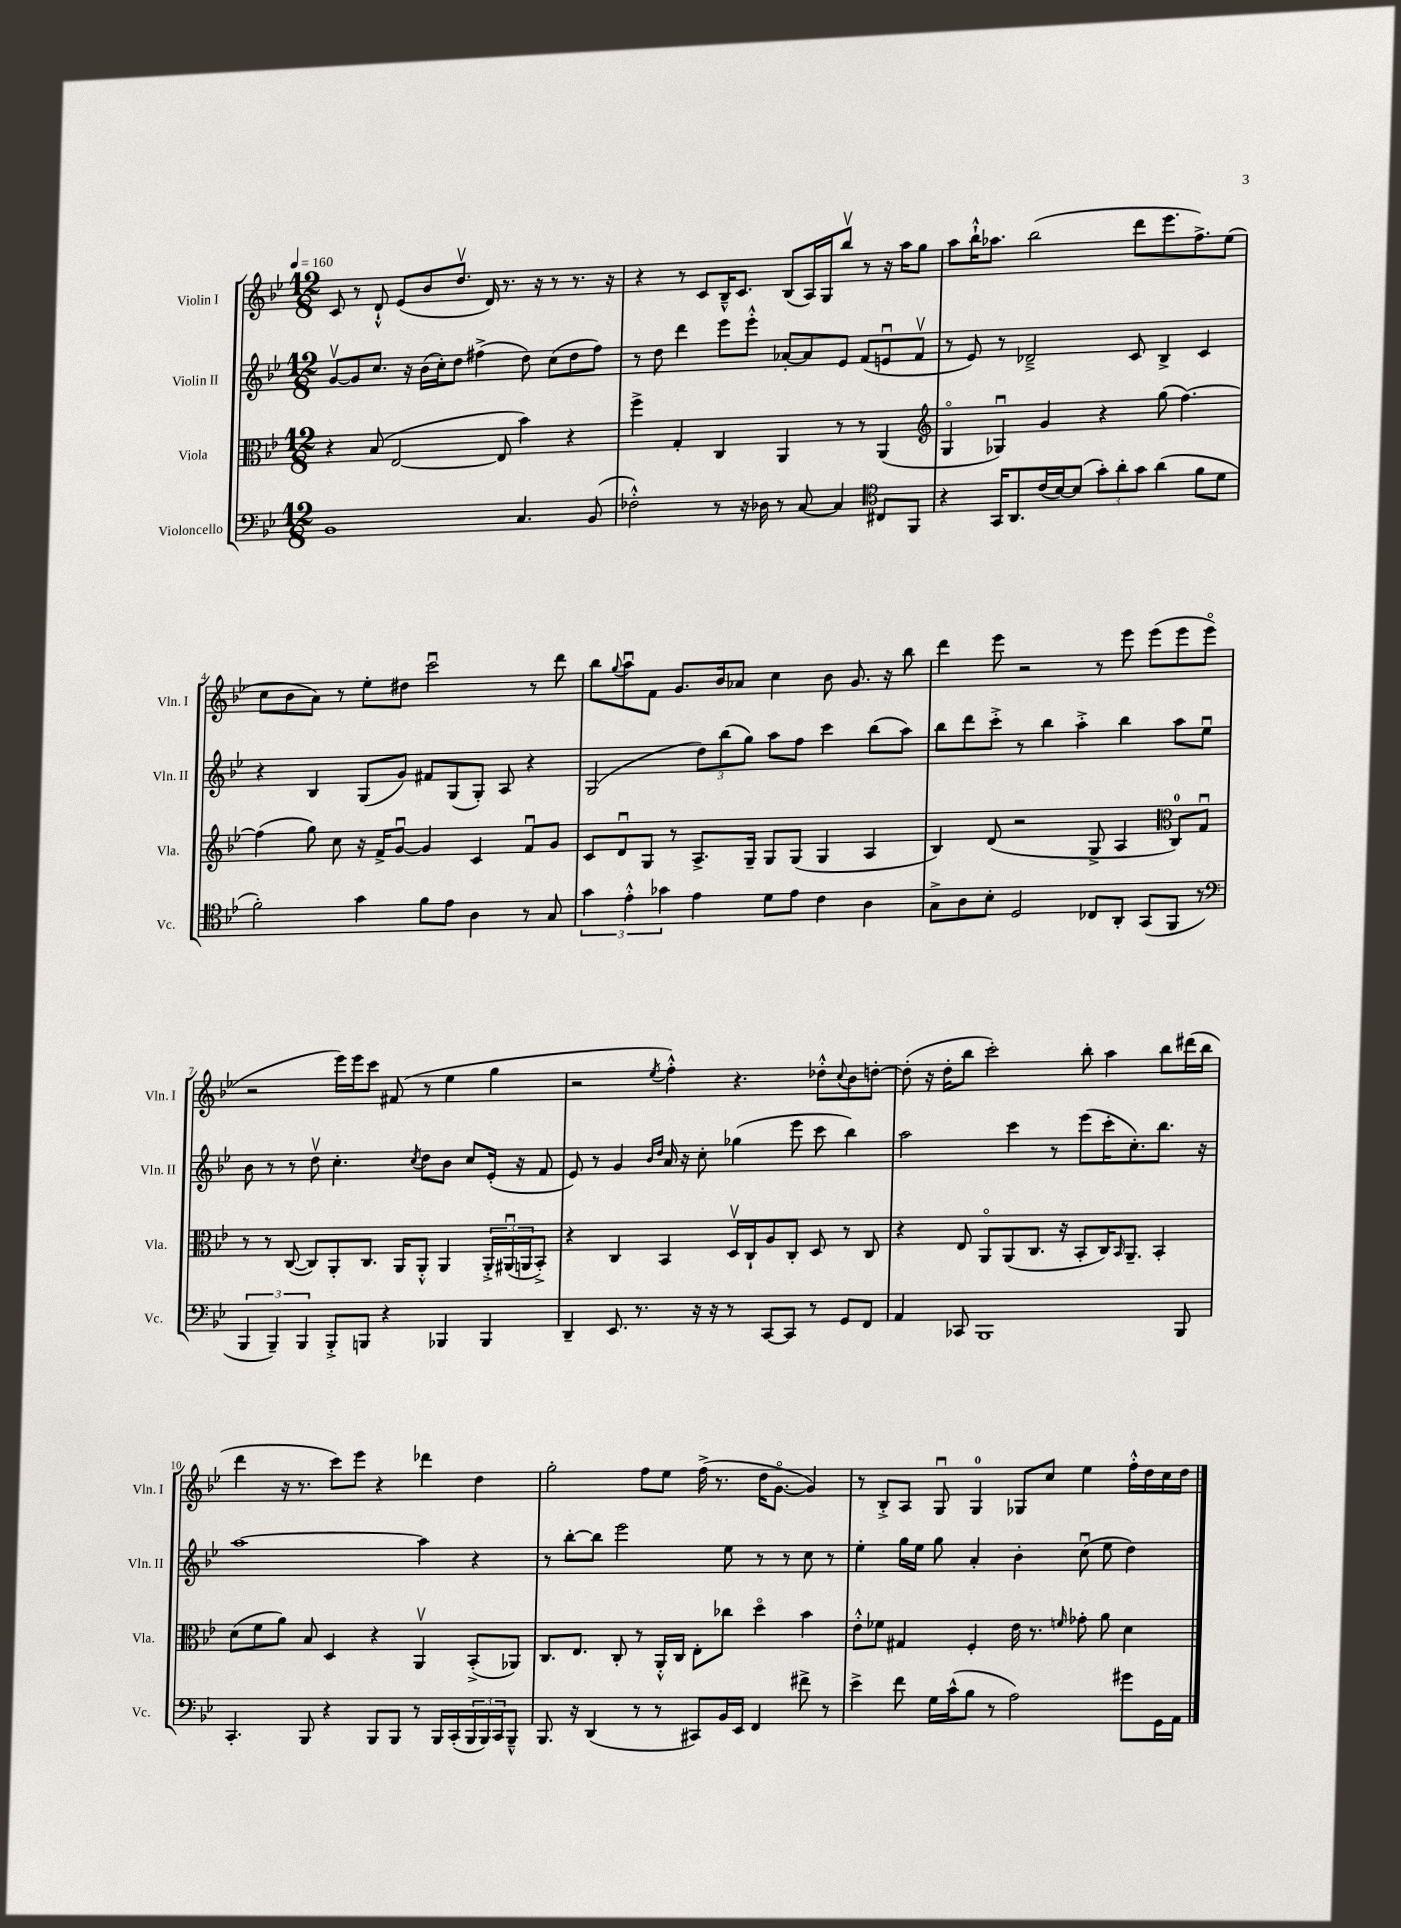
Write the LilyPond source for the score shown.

<<
\new StaffGroup <<
\new Staff = "s0" \with { instrumentName = "Violin I" shortInstrumentName = "Vln. I" } {
    \clef treble \key bes \major \numericTimeSignature \time 12/8 \tempo 4 = 160
    c'8 r8 d'8-!-^ ees'8( bes'8 d''8.\upbow d'16) r8. r16 r8 r8. r16 |
    r4 r8 c'8 bes16---^ c'8. bes8( a16) g16 bes''8\upbow r8 r16 a''16 g''8 |
    a''8 bes''16-!-^ aes''8. bes''2( d'''8 ees'''8. f''8.->) ees''8( |
    c''8 bes'8 a'8) r8 ees''8-. dis''8 c'''2\downbow r8 d'''8 |
    bes''8 \appoggiatura { g''8 } a''8\downbow f'8 g'8. bes'16 aes'8 c''4 bes'8 g'8. r16 bes''8 |
    d'''4 ees'''8 r2 r8 ees'''8 ees'''8( ees'''8 ees'''8\flageolet |
    r2 ees'''16) ees'''16 c'''8 fis'8( r8 ees''4 g''4 |
    r2 \acciaccatura { ees''8 } f''4-.-^) r4. des''8-.-^ \appoggiatura { c''8 } bes'8 d''8~-. |
    d''8-.( r16 d''16-. bes''8 c'''2-.) bes''8-. a''4 bes''8 dis'''16( bes''16 |
    d'''4 r16 r8. c'''8) ees'''8 r4 des'''4 d''4 |
    g''2-. f''8 ees''8 f''16->( r8. d''16 g'8.~\flageolet g'4) |
    r8 bes8-.-> a8 g8\downbow g4-0 ges8 c''8 ees''4 f''16-.-^ d''16 c''16 d''16 \bar "|." |
}
\new Staff = "s1" \with { instrumentName = "Violin II" shortInstrumentName = "Vln. II" } {
    \clef treble \key bes \major \numericTimeSignature \time 12/8
    g'8~\upbow g'8 c''8. r16 bes'16( c''16-.) d''8 fis''4->( d''8) c''8( d''8 fis''8) |
    r8 d''8 d'''4 ees'''8 ees'''8-.-^ aes'8~-. aes'8 ees'8 f'8( e'8\downbow f'8\upbow |
    r8 ees'8) r8 des'2---> c'8 bes4-> c'4 |
    r4 bes4 g8( g'8) fis'8 g8( g8-.) a8 r4 |
    g2( \tuplet 3/2 { d''8) bes''8( g''8) } a''8 f''8 c'''4 bes''8( a''8) |
    bes''8 d'''8 c'''8-.-> r8 bes''4 a''4-.-> bes''4 a''8 ees''8\downbow |
    bes'8 r8 r8 d''8\upbow c''4.-. \acciaccatura { c''8 } d''8 bes'8 c''8 ees'16-.( r16 f'8 |
    ees'8) r8 g'4 \grace { bes'16 d''16 } a'16 r16 c''8-. ges''4( ees'''8 c'''8 bes''4) |
    a''2 c'''4 r8 ees'''8( c'''16-. c''8.-.) bes''8. r16 |
    a''1~ a''4 r4 |
    r8 bes''8~-. bes''8 ees'''2 ees''8 r8 r8 c''8 r8 |
    ees''4-. g''16 ees''16 g''8 a'4-. bes'4-. c''8\downbow( ees''8 d''4) \bar "|." |
}
\new Staff = "s2" \with { instrumentName = "Viola" shortInstrumentName = "Vla." } {
    \clef alto \key bes \major \numericTimeSignature \time 12/8
    r4 bes8( ees2~ ees8 bes'4) r4 |
    f''4-> g4-. c4 a,4 r8 r8 a,4( |
    \clef treble g4\flageolet ges4\downbow) g'4 r4 g''8( f''4.~) |
    f''4( g''8) c''8 r16 f'16-> g'8~\downbow g'4 c'4 f'8\downbow g'8 |
    c'8 d'8\downbow g8 r8 a8.-> g16-- g8 g8( g4 a4 |
    bes4) d'8( r2 g8-> a4 \clef alto c8-0) g8\downbow |
    r8 r8 c8~( c8) a,8-. c8. a,16 a,8-.-^ a,4 \tuplet 3/2 { a,16-.-> ais,16\downbow( a,16 } bes,8-.->) |
    r4 c4 bes,4 d16\upbow c16-! a8 c8-. d8 r8 c8 |
    r4 ees8 a,8\flageolet a,8( c8. r16 bes,8-. c16) \grace { bes,16 } a,8.-- bes,4-. |
    d'8( f'8 a'8) bes8 d4 r4 a,4\upbow bes,8-.->( aes,8) |
    c8. ees8. c8-. r8 a,16-.-^ c16 ees8-. ces''8 d''4\flageolet bes'4 |
    ees'8-.-^ fes'8 gis4 f4-. ees'16 r8. \grace { f'16 } ges'8-. a'8 d'4 \bar "|." |
}
\new Staff = "s3" \with { instrumentName = "Violoncello" shortInstrumentName = "Vc." } {
    \clef bass \key bes \major \numericTimeSignature \time 12/8
    bes,1 c4. bes,8( |
    fes2-.-^) r8 r16 des16 r8 c8~ c4 \clef tenor cis8 f,8 |
    r4 g,16 a,8. c'16( bes16~) bes8( \tuplet 3/2 { g'8-.) a'8-. g'8 } a'4( f'8 d'8 |
    f'2-.) g'4 f'8 ees'8 a4 r8 g8 |
    \tuplet 3/2 { g'4 ees'4-.-^ ges'4 } ees'4 d'8 ees'8 c'4 a4 |
    g8-> a8 bes8-. d2 ces8 a,8-. g,8( f,8 r8 |
    \clef bass \tuplet 3/2 { bes,,4 bes,,4--) bes,,4 } bes,,8-.-> b,,8 r4 bes,,4 bes,,4 |
    d,4-- ees,8. r8. r16 r16 r8 c,8~ c,8 r8 g,8 f,8 |
    a,4 ces,8 bes,,1 bes,,8 |
    c,4.-. bes,,8 r4 bes,,8 bes,,8 r8 bes,,16 c,16-.( \tuplet 3/2 { bes,,16 bes,,16) c,16 } bes,,8---^ |
    bes,,8. r16 d,4( r8 r8 cis,8) bes,16 ees,16 f,4 fis'8-> r8 |
    ees'4-> f'8 g16 c'16-^( bes8 r8 a2) gis'8 g,16 a,16 \bar "|." |
}
>>
>>
